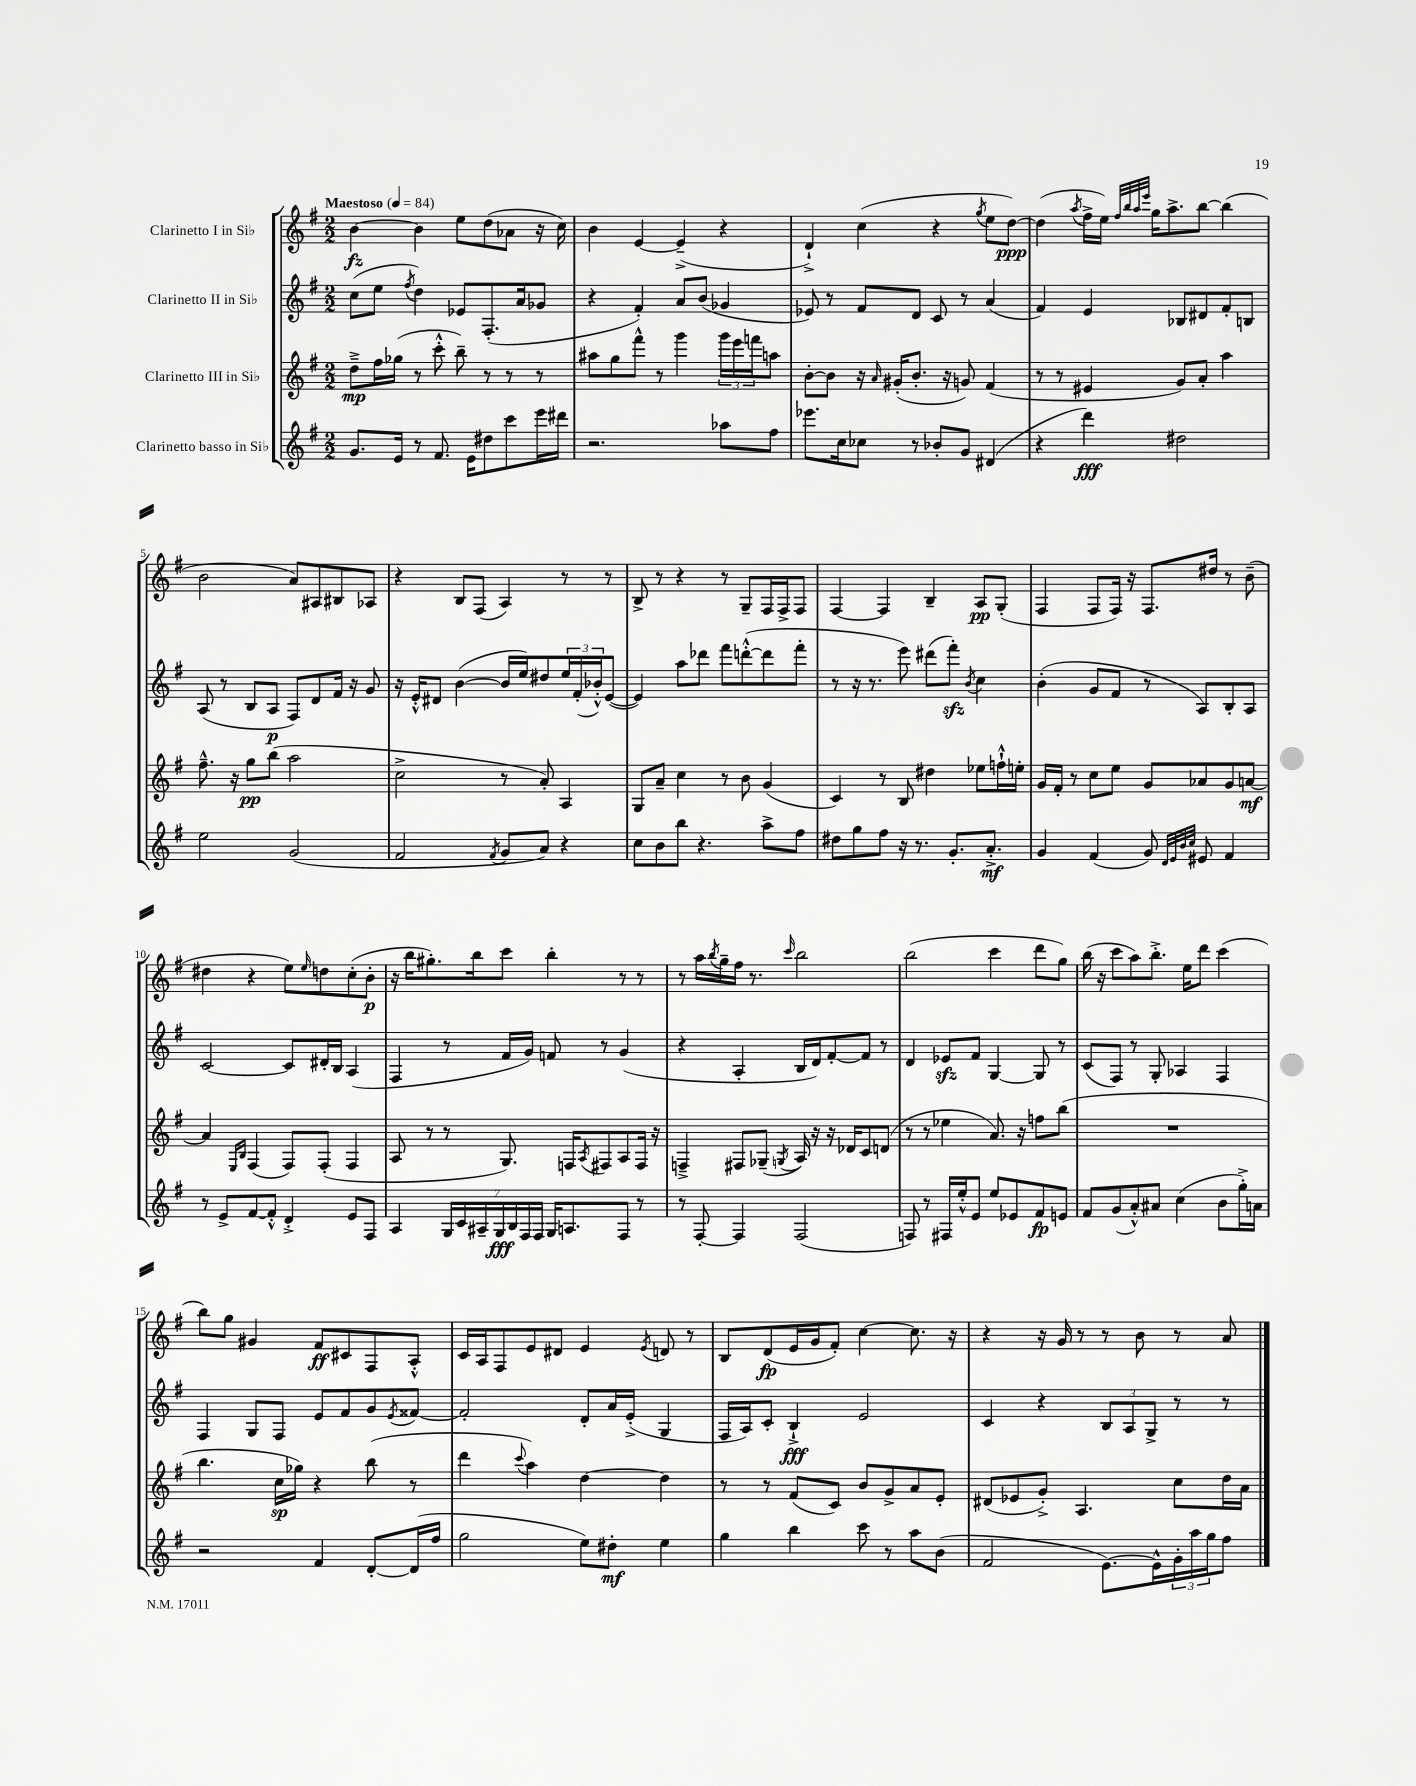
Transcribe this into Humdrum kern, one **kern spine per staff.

**kern	**dynam	**kern	**dynam	**kern	**dynam	**kern	**dynam
*part4	*part4	*part3	*part3	*part2	*part2	*part1	*part1
*staff4	*staff4	*staff3	*staff3	*staff2	*staff2	*staff1	*staff1
*I"Clarinetto basso in Si♭	*	*I"Clarinetto III in Si♭	*	*I"Clarinetto II in Si♭	*	*I"Clarinetto I in Si♭	*
*clefG2	*	*clefG2	*	*clefG2	*	*clefG2	*
*k[f#]	*	*k[f#]	*	*k[f#]	*	*k[f#]	*
*M2/2	*	*M2/2	*	*M2/2	*	*M2/2	*
*MM84	*	*MM84	*	*MM84	*	*MM84	*
=1	=1	=1	=1	=1	=1	=1	=1
!	!	!	!	!	!	!LO:TX:a:B:t=Maestoso	!
8.g/L	.	8dd~^\L	mp	(8cc\L	.	[4b\	fz
.	.	16ff#\L	.	8ee\J	.	.	.
16e/Jk	.	(16gg-X\JJ	.	.	.	.	.
.	.	.	.	8qff#/	.	.	.
8r	.	8r	.	4dd\)	.	4b\]	.
8.f#/	.	8ccc'^^\	.	.	.	.	.
.	.	8bb~\)	.	8e-X/L	.	8ee\L	.
16e\KL	.	.	.	.	.	.	.
8dd#X\	.	8r	.	(8.F#'/	.	(8dd\	.
8ccc\	.	8r	.	.	.	8a-X\J	.
.	.	.	.	16a/k	.	.	.
16eee\L	.	8r	.	8g-X/J	.	16r	.
16ddd#X\JJ	.	.	.	.	.	16cc\)	.
=2	=2	=2	=2	=2	=2	=2	=2
2.r	.	8aa#X\L	.	4r	.	4b\	.
.	.	8gg\	.	.	.	.	.
.	.	8fff#^^\J	.	4f#'/)	.	[4e/	.
.	.	8r	.	.	.	.	.
.	.	4ggg\	.	8a/L	.	(4e~^/]	.
.	.	.	.	(8b/J	.	.	.
8aa-X\L	.	24ggg\LL	.	4g-X/	.	4r	.
.	.	24eee\	.	.	.	.	.
.	.	24fffn\J	.	.	.	.	.
8ff#\J	.	8aan\J	.	.	.	.	.
=3	=3	=3	=3	=3	=3	=3	=3
8.eee-X\L	.	[8b'\L	.	8e-X/)	.	4d`^/)	.
.	.	8b\J]	.	8r	.	.	.
16cc\k	.	.	.	.	.	.	.
8cc-X\J	.	16r	.	8f#/L	.	(4cc\	.
.	.	16qqa/	.	.	.	.	.
.	.	(16g#X'/KL	.	.	.	.	.
8r	.	8.b'/J	.	8d/J	.	.	.
8b-X'/L	.	.	.	8c/	.	4r	.
.	.	16r	.	.	.	.	.
8g/J	.	8gn/)	.	8r	.	.	.
.	.	.	.	.	.	8qgg/	.
(4d#X/	.	(4f#/	.	(4a/	.	8ee\L	.
.	.	.	.	.	.	[8dd\J)	ppp
=4	=4	=4	=4	=4	=4	=4	=4
4r	.	8r	.	4f#/)	.	(4dd\]	.
.	.	8r	.	.	.	.	.
.	.	.	.	.	.	8qaa/	.
4ddd\)	fff	4e#X/	.	4e/	.	16ff#^\LL	.
.	.	.	.	.	.	16ee\JJ)	.
.	.	.	.	.	.	32qqff#/LLL	.
.	.	.	.	.	.	32qqbb/	.
.	.	.	.	.	.	32qqaa/	.
.	.	.	.	.	.	32qqeee/JJJ	.
.	.	.	.	.	.	16gg\KL	.
.	.	.	.	.	.	8.aa^\	.
2dd#X\	.	8g/L)	.	8B-X/L	.	.	.
.	.	8a'/J	.	8d#X/	.	[8bb\J	.
.	.	4aa\	.	8f#'/	.	(4bb\]	.
.	.	.	.	8Bn/J	.	.	.
!!LO:LB:g=z
=5	=5	=5	=5	=5	=5	=5	=5
2ee\	.	8.ff#~^^\	.	(8A/	.	2b\	.
.	.	.	.	8r	.	.	.
.	.	16r	.	.	.	.	.
.	.	8gg\L	pp	8B/L	.	.	.
.	.	(8bb\J	.	8A/J	p	.	.
(2g/	.	2aa\	.	8F#/L)	.	8a/L)	.
.	.	.	.	8d/	.	8A#X/	.
.	.	.	.	16f#/Jk	.	8B#X/	.
.	.	.	.	16r	.	.	.
.	.	.	.	8g/	.	8A-X/J	.
=6	=6	=6	=6	=6	=6	=6	=6
2f#/	.	2cc^\	.	16r	.	4r	.
.	.	.	.	16e'^^/KL	.	.	.
.	.	.	.	8d#X/J	.	.	.
.	.	.	.	([4b\	.	8B/L	.
.	.	.	.	.	.	(8F#/J	.
8qf#/	.	.	.	.	.	.	.
8g/L	.	8r	.	16b/LL]	.	4A/)	.
.	.	.	.	16ee/J)	.	.	.
8a/J)	.	8a'/)	.	8dd#X/	.	.	.
4r	.	4A/	.	24ee/L	.	8r	.
.	.	.	.	(24f#'/	.	.	.
.	.	.	.	24b-X'^^/J)	.	.	.
.	.	.	.	([8e/J	.	8r	.
=7	=7	=7	=7	=7	=7	=7	=7
8cc\L	.	8G/L	.	4e/])	.	8B^/	.
8b\	.	8a~/J	.	.	.	8r	.
8bb\J	.	4cc\	.	8aa\L	.	4r	.
4.r	.	.	.	8ddd-X\J	.	.	.
.	.	8r	.	8fff#\L	.	8r	.
.	.	8b\	.	([8dddn'^^\	.	8G~/L	.
8aa^\L	.	(4g/	.	8ddd\]	.	16F#/L	.
.	.	.	.	.	.	16F#^/J	.
8ff#\J	.	.	.	8fff#'\J	.	8F#/J	.
=8	=8	=8	=8	=8	=8	=8	=8
8dd#X\L	.	4c/)	.	8r	.	[4F#/	.
8gg\	.	.	.	16r	.	.	.
.	.	.	.	8.r	.	.	.
8ff#\J	.	8r	.	.	.	4F#/]	.
16r	.	8B/	.	8eee\)	.	.	.
8.r	.	.	.	.	.	.	.
.	.	4dd#X\	.	(8ddd#X\L	.	4B~/	.
8.g'/L	.	.	.	8fff#zz'\J)	.	.	.
.	.	.	.	8qb/	.	.	.
.	.	8ee-X\L	.	4cc\	.	8A/L	pp
8.a'^/J	mf	.	.	.	.	.	.
.	.	16ffn`^^\L	.	.	.	(8G'/J	.
.	.	16een'\JJ	.	.	.	.	.
=9	=9	=9	=9	=9	=9	=9	=9
4g/	.	16g/LL	.	(4b'\	.	4F#/	.
.	.	16f#'/JJ	.	.	.	.	.
.	.	8r	.	.	.	.	.
(4f#/	.	8cc\L	.	8g/L	.	8F#/L	.
.	.	8ee\J	.	8f#/J	.	16F#/Jk)	.
.	.	.	.	.	.	16r	.
8g/)	.	8g/L	.	8r	.	8.F#/L	.
32qqd/LLL	.	.	.	.	.	.	.
32qqe/	.	.	.	.	.	.	.
32qqb/	.	.	.	.	.	.	.
32qqcc/JJJ	.	.	.	.	.	.	.
8e#X/	.	8a-X/	.	8A/L)	.	.	.
.	.	.	.	.	.	16dd#X/Jk	.
4f#/	.	8g/	.	8B'/	.	8r	.
.	.	[8an/J	mf	8A/J	.	(8b~\	.
!!LO:LB:g=z
=10	=10	=10	=10	=10	=10	=10	=10
8r	.	4a/]	.	[2c/	.	4dd#X\	.
8e^/L	.	.	.	.	.	.	.
.	.	16qqE/LL	.	.	.	.	.
.	.	16qqB/JJ	.	.	.	.	.
[8f#/	.	(4F#/	.	.	.	4r	.
8f#'^^/J]	.	.	.	.	.	.	.
4d'^/	.	8F#/L)	.	8c/L]	.	8ee\L)	.
.	.	.	.	.	.	16qqee/	.
.	.	(8F#'/J	.	16d#X'/L	.	8ddn\	.
.	.	.	.	16B/JJ	.	.	.
8e/L	.	4F#/	.	(4A/	.	(8cc'\	.
8F#/J	.	.	.	.	.	8b'\J	p
=11	=11	=11	=11	=11	=11	=11	=11
4A/	.	8A/	.	4F#/	.	16r	.
.	.	.	.	.	.	16bb\KL	.
.	.	8r	.	.	.	8.gg#X'\)	.
28G/LL	.	8r	.	8r	.	.	.
28c/	.	.	.	.	.	.	.
.	.	.	.	.	.	16bb\k	.
28A#X~/	.	.	.	.	.	.	.
28G/	fff	.	.	.	.	.	.
.	.	8.G/)	.	16f#/LL	.	8ccc\J	.
28B/	.	.	.	.	.	.	.
28F#/	.	.	.	.	.	.	.
.	.	.	.	16g/JJ)	.	.	.
28F#/JJ	.	.	.	.	.	.	.
16G/KL	.	.	.	8fn/	.	4bb'\	.
8.An/	.	16Fn/KL	.	.	.	.	.
.	.	8qA/	.	.	.	.	.
.	.	8F#X/	.	8r	.	.	.
8F#/J	.	8A/	.	(4g/	.	8r	.
8r	.	16F#/Jk	.	.	.	8r	.
.	.	16r	.	.	.	.	.
=12	=12	=12	=12	=12	=12	=12	=12
8r	.	4Fn~^/	.	4r	.	8r	.
[8F#'/	.	.	.	.	.	16aa\LL	.
.	.	.	.	.	.	8qbb/	.
.	.	.	.	.	.	16gg~\	.
4F#/]	.	8F#X/L	.	4A'/	.	16ff#\JJ	.
.	.	.	.	.	.	8.r	.
.	.	(8G-X~/J	.	.	.	.	.
.	.	8qGn/	.	.	.	16qqccc/	.
(2F#/	.	16A/)	.	16B/LL	.	2bb\	.
.	.	16r	.	16d/J)	.	.	.
.	.	16r	.	[8f#'/	.	.	.
.	.	16d-X/KL	.	.	.	.	.
.	.	8c/	.	8f#/J]	.	.	.
.	.	(8dn/J	.	8r	.	.	.
=13	=13	=13	=13	=13	=13	=13	=13
8Fn/)	.	8r	.	4d/	.	(2bb\	.
8r	.	8r	.	.	.	.	.
16F#X/LL	.	4ee-X\	.	8e-Xzz/L	.	.	.
16ee'^^/J	.	.	.	.	.	.	.
8e/J	.	.	.	8f#/J	.	.	.
8ee/L	.	8.a/)	.	[4G/	.	4ccc\	.
8e-X/	.	.	.	.	.	.	.
.	.	16r	.	.	.	.	.
8f#/	fp	8ffn\L	.	8G/]	.	8ddd\L	.
8en/J	.	(8bb\J	.	8r	.	8gg\J)	.
=14	=14	=14	=14	=14	=14	=14	=14
8f#/L	.	1r	.	(8c/L	.	(16bb\	.
.	.	.	.	.	.	16r	.
(8g/	.	.	.	8F#/J)	.	8ccc\L	.
8a'^^/)	.	.	.	8r	.	8aa\)	.
8a#X/J	.	.	.	8G'/	.	8.bb'^\J	.
(4cc\	.	.	.	4A-X/	.	.	.
.	.	.	.	.	.	16ee\KL	.
.	.	.	.	.	.	8ddd\J	.
8b\L	.	.	.	4F#/	.	(4ccc\	.
16gg'^\L)	.	.	.	.	.	.	.
16an\JJ	.	.	.	.	.	.	.
!!LO:LB:g=z
=15	=15	=15	=15	=15	=15	=15	=15
2r	.	4.bb\	.	4F#/	.	8bb\L)	.
.	.	.	.	.	.	8gg\J	.
.	.	.	.	8G/L	.	4g#X/	.
.	.	16cc\LL	sp	8F#/J	.	.	.
.	.	16gg-X\JJ)	.	.	.	.	.
4f#/	.	4r	.	8e/L	.	8f#/L	ff
.	.	.	.	8f#/	.	8c#X/	.
[8d'/L	.	(8bb\	.	8g/	.	8F#/	.
.	.	.	.	8qe/	.	.	.
(16d/L]	.	8r	.	[8f##X/J	.	8A'^^/J	.
16ff#/JJ	.	.	.	.	.	.	.
=16	=16	=16	=16	=16	=16	=16	=16
2gg\	.	4ddd\	.	2f##'/]	.	16c/LL	.
.	.	.	.	.	.	16A/J	.
.	.	.	.	.	.	8F#/	.
.	.	8qqccc/	.	.	.	.	.
.	.	4aa\)	.	.	.	8e/	.
.	.	.	.	.	.	8d#X/J	.
8ee\L)	.	[4dd\	.	8d'/L	.	4e/	.
8dd#X'\J	mf	.	.	16a/L	.	.	.
.	.	.	.	(16e'^/JJ	.	.	.
.	.	.	.	.	.	8qe/	.
4ee\	.	4dd\]	.	4G/	.	8dn/	.
.	.	.	.	.	.	8r	.
=17	=17	=17	=17	=17	=17	=17	=17
4gg\	.	8r	.	16F#/LL	.	8B/L	.
.	.	.	.	16A/J)	.	.	.
.	.	8r	.	8c'/J	.	(8d/	fp
4bb\	.	(8f#/L	.	4B`^/	fff	16e/L	.
.	.	.	.	.	.	16g/J	.
.	.	8c/J)	.	.	.	8f#'/J)	.
8ccc\	.	8b/L	.	2e/	.	[4cc\	.
8r	.	8g^/	.	.	.	.	.
8aa\L	.	8a/	.	.	.	8.cc\]	.
(8b\J	.	8e'/J	.	.	.	.	.
.	.	.	.	.	.	16r	.
=18	=18	=18	=18	=18	=18	=18	=18
2f#/	.	(8d#X/L	.	4c/	.	4r	.
.	.	8e-X/	.	.	.	.	.
.	.	8g'^/J)	.	4r	.	16r	.
.	.	.	.	.	.	16g/	.
.	.	4.A/	.	.	.	8r	.
[8.e\L)	.	.	.	12B/L	.	8r	.
.	.	.	.	12A/	.	.	.
.	.	.	.	.	.	8b\	.
.	.	.	.	12G^/J	.	.	.
16e^^\L]	.	.	.	.	.	.	.
24g'\	.	8cc\L	.	8r	.	8r	.
24aa\	.	.	.	.	.	.	.
24gg\J	.	.	.	.	.	.	.
8ff#\J	.	16dd\L	.	8r	.	8a/	.
.	.	16a\JJ	.	.	.	.	.
==	==	==	==	==	==	==	==
*-	*-	*-	*-	*-	*-	*-	*-
